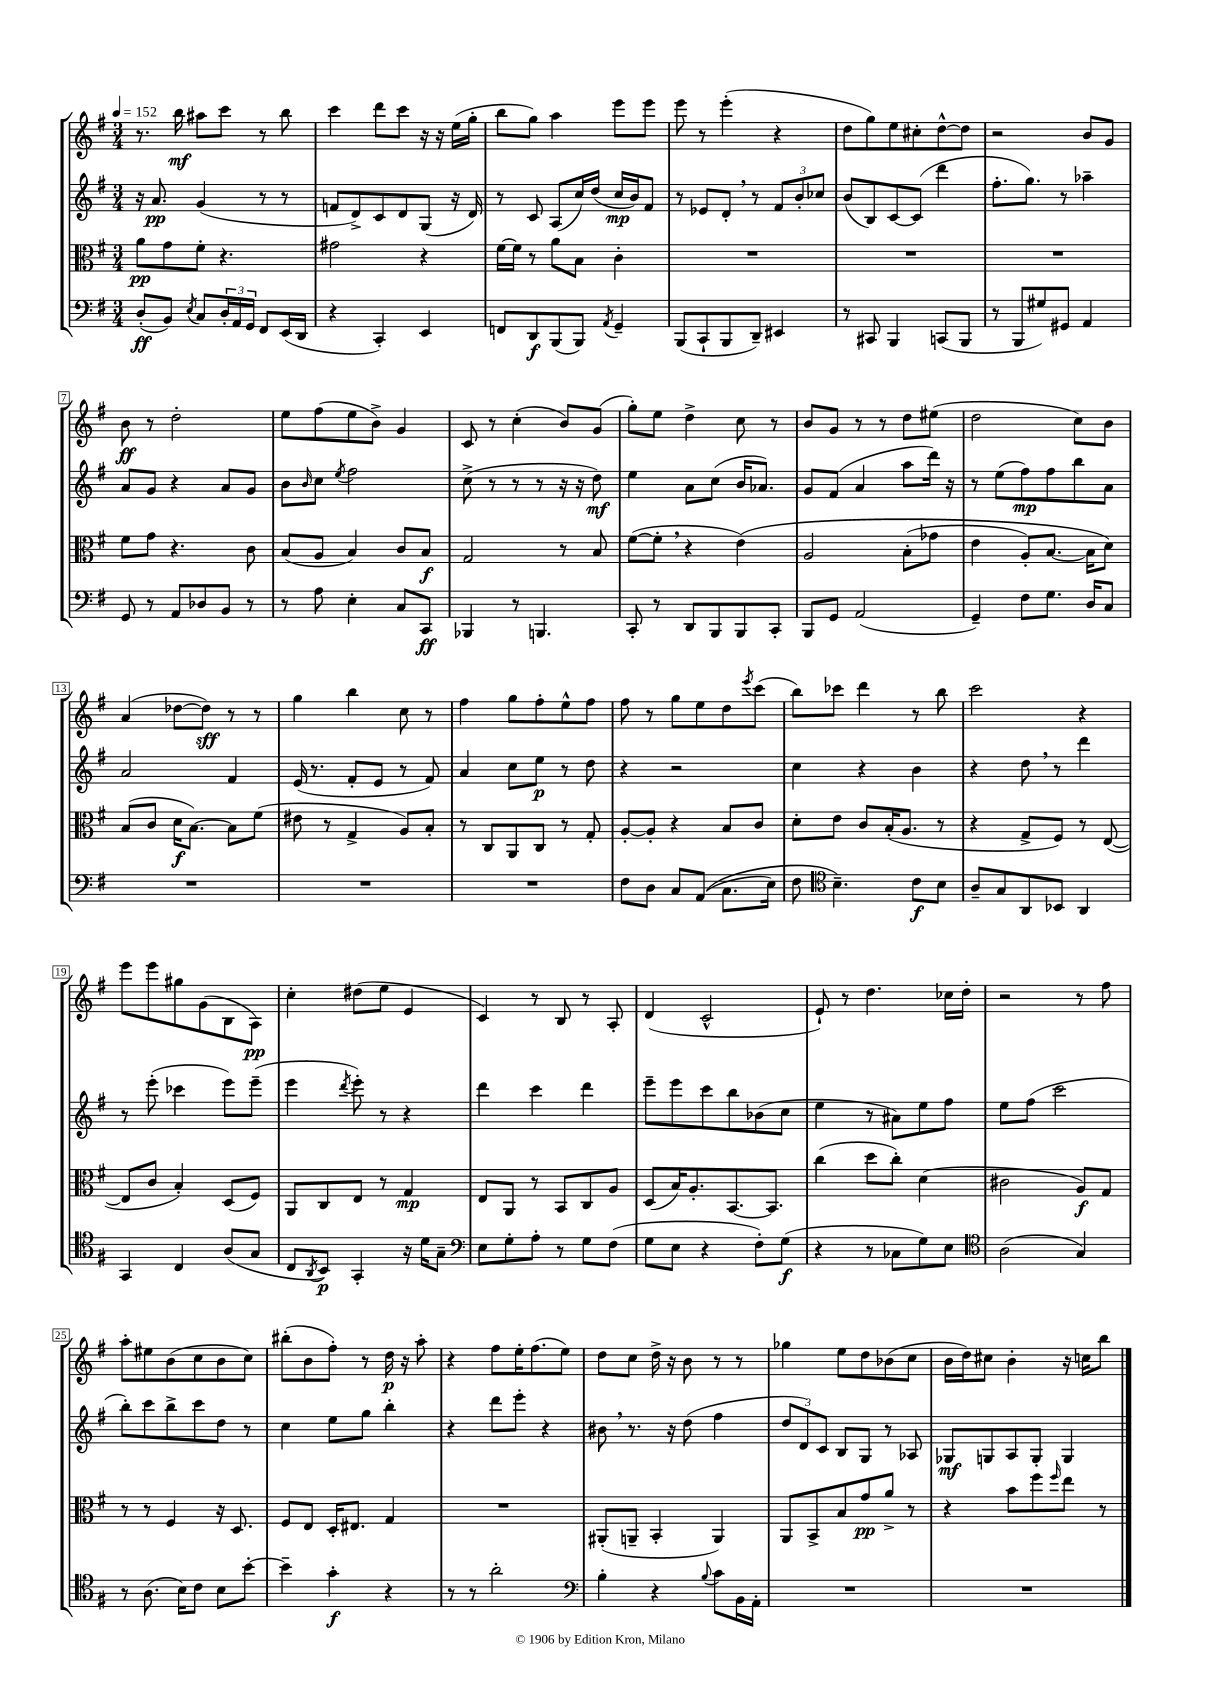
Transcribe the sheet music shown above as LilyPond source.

<<
\new StaffGroup <<
\new Staff = "s0" {
    \clef treble \key g \major \numericTimeSignature \time 3/4 \tempo 4 = 152
    r8. b''16\mf ais''8 c'''8 r8 b''8 |
    c'''4 d'''8 c'''8 r16 r16 e''16( g''16-. |
    b''8 g''8) a''4 e'''8 e'''8 |
    e'''8 r8 e'''4-.( r4 |
    d''8 g''8) e''8 cis''8-. d''8~-^ d''8 |
    r2 b'8 g'8 |
    b'8\ff r8 d''2-. |
    e''8 fis''8( e''8 b'8->) g'4 |
    c'8 r8 c''4-.( b'8) g'8( |
    g''8-.) e''8 d''4-> c''8 r8 |
    b'8 g'8 r8 r8 d''8 eis''8( |
    d''2 c''8) b'8 |
    a'4( des''8~ des''8\sff) r8 r8 |
    g''4 b''4 c''8 r8 |
    fis''4 g''8 fis''8-. e''8-^ fis''8 |
    fis''8 r8 g''8 e''8 d''8 \acciaccatura { e'''8 } c'''8( |
    b''8) ces'''8 d'''4 r8 b''8 |
    c'''2 r4 |
    e'''8 e'''8 gis''8 g'8( b8 a8\pp) |
    c''4-. dis''8( e''8 e'4 |
    c'4) r8 b8 r8 a8-. |
    d'4( c'2-^ |
    e'8-!) r8 d''4. ces''16 d''16-. |
    r2 r8 fis''8 |
    a''8-. eis''8 b'8( c''8 b'8 c''8) |
    bis''8-.( b'8 fis''8-.) r8 d''16\p r16 a''8-. |
    r4 fis''8 e''16-. fis''8.( e''8) |
    d''8 c''8 d''16-> r16 b'8 r8 r8 |
    ges''4 e''8 d''8 bes'8( c''8 |
    b'16 d''16) cis''8 b'4-. r16 c''16 b''8 \bar "|." |
}
\new Staff = "s1" {
    \clef treble \key g \major \numericTimeSignature \time 3/4
    r16 a'8.\pp g'4( r8 r8 |
    f'8 d'8->) c'8 d'8 g8( r16 d'16) |
    r8 c'8 a8( c''16) d''16( c''16\mp b'16) fis'8 |
    r8 ees'8 d'8-. \breathe r8 \tuplet 3/2 { fis'8 b'8-. ces''8 } |
    b'8( b8) c'8~ c'8( d'''4 |
    fis''8.-. g''8.) r8 aes''4-- |
    a'8 g'8 r4 a'8 g'8 |
    b'8 \grace { b'16 } c''8 \acciaccatura { e''8 } fis''2 |
    c''8->( r8 r8 r8 r16 r16 d''8\mf) |
    e''4 a'8 c''8( b'16 aes'8.) |
    g'8 fis'8( a'4 a''8 d'''16) r16 |
    r8 e''8( fis''8\mp) fis''8 b''8 a'8 |
    a'2 fis'4 |
    e'16( r8. fis'8-. e'8 r8 fis'8) |
    a'4 c''8 e''8\p r8 d''8 |
    r4 r2 |
    c''4 r4 b'4 |
    r4 d''8 \breathe r8 d'''4 |
    r8 e'''8-.( ces'''4 e'''8) e'''8--( |
    e'''4 \acciaccatura { d'''8 } e'''8-.) r8 r4 |
    d'''4 c'''4 d'''4 |
    e'''8-- e'''8 c'''8 b''8 bes'8( c''8 |
    e''4 r8 ais'8) e''8 fis''8 |
    e''8 fis''8( c'''2 |
    b''8-.) c'''8 b''8-> c'''8 d''8 r8 |
    c''4 e''8 g''8 b''4-. |
    r4 d'''8 e'''8-. r4 |
    bis'8 \breathe r8. r16 d''8( fis''4 |
    \tuplet 3/2 { d''8 d'8) c'8 } b8 g8 r8 aes8 |
    ges8\mf g8 a8 g8-. g4 \bar "|." |
}
\new Staff = "s2" {
    \clef alto \key g \major \numericTimeSignature \time 3/4
    a'8\pp g'8 fis'8-. r4. |
    gis'2 r4 |
    fis'16~ fis'16 r8 a'8 b8 c'4-. |
    R2. |
    R2. |
    R2. |
    fis'8 g'8 r4. c'8 |
    b8( a8 b4) c'8 b8\f |
    g2 r8 b8 |
    fis'8~( fis'8-. \breathe r4 e'4)\( |
    a2 b8-.( ges'8 |
    e'4 a8-.) b8.~ b16 d'8\) |
    b8( c'8 d'16\f b8.~) b8 fis'8( |
    eis'8 r8 g4-> a8) b8-. |
    r8 c8 a,8 c8 r8 g8-. |
    a8~-. a8-. r4 b8 c'8 |
    d'8-. e'8 c'8 b16-.( a8. r8 |
    r4 g8-> fis8) r8 e8~( |
    e8 c'8 b4-.) d8( fis8) |
    a,8 c8 e8 r8 g4\mp |
    e8 a,8 r8 b,8 c8 a8 |
    d8( b16) a8.-. b,8.~ b,8. |
    c''4( d''8 c''8-.) d'4( |
    cis'2 a8\f) g8 |
    r8 r8 fis4 r16 d8. |
    fis8 e8 d16-. eis8. g4 |
    R2. |
    ais,8-.( a,8-- b,4-. a,4) |
    a,8 b,8-> b8 g'8\pp a'8-> r8 |
    r4 b'8 fis''8 \grace { fis''16 } e''8 r8 \bar "|." |
}
\new Staff = "s3" {
    \clef bass \key g \major \numericTimeSignature \time 3/4
    d8-.\ff( b,8) \acciaccatura { e8 } c8 \tuplet 3/2 { d16-. a,16 g,16 } fis,8 e,16( d,16 |
    r4 c,4-.) e,4 |
    f,8 d,8\f b,,8( b,,8) \acciaccatura { a,8 } g,4-- |
    b,,8( c,8-! b,,8 d,8--) eis,4 |
    r8 cis,8 b,,4 c,8( b,,8 |
    r8 b,,8 gis8) gis,8 a,4 |
    g,8 r8 a,8 des8 b,8 r8 |
    r8 a8 e4-. c8 c,8\ff |
    bes,,4 r8 b,,4. |
    c,8-. r8 d,8 b,,8 b,,8 c,8-. |
    b,,8 g,8 a,2( |
    g,4--) fis8 g8. d16 c8 |
    R2. |
    R2. |
    R2. |
    fis8 d8 c8 a,8(\( c8. e16) |
    fis8 \clef tenor b4.--\) c'8\f b8 |
    a8-- g8 a,8 bes,8 a,4 |
    g,4 c4 a8( g8 |
    c8 \acciaccatura { a,8 } b,8\p) g,4-. r16 d'16 g8-- |
    \clef bass e8 g8-. a8-. r8 g8 fis8( |
    g8 e8 r4 fis8-.) g8\f( |
    r4 r8 ces8 g8) e8 |
    \clef tenor a2( g4) |
    r8 a8.( b16) c'8 b8 b'8~-. |
    b'4-- g'4-.\f r4 |
    r8 r8 a'2-. |
    \clef bass b4-. r4 \appoggiatura { b8 } c'8 b,16 a,16-. |
    R2. |
    R2. \bar "|." |
}
>>
>>
\layout { \context { \Score \override BarNumber.stencil = #(make-stencil-boxer 0.1 0.3 ly:text-interface::print) } }
